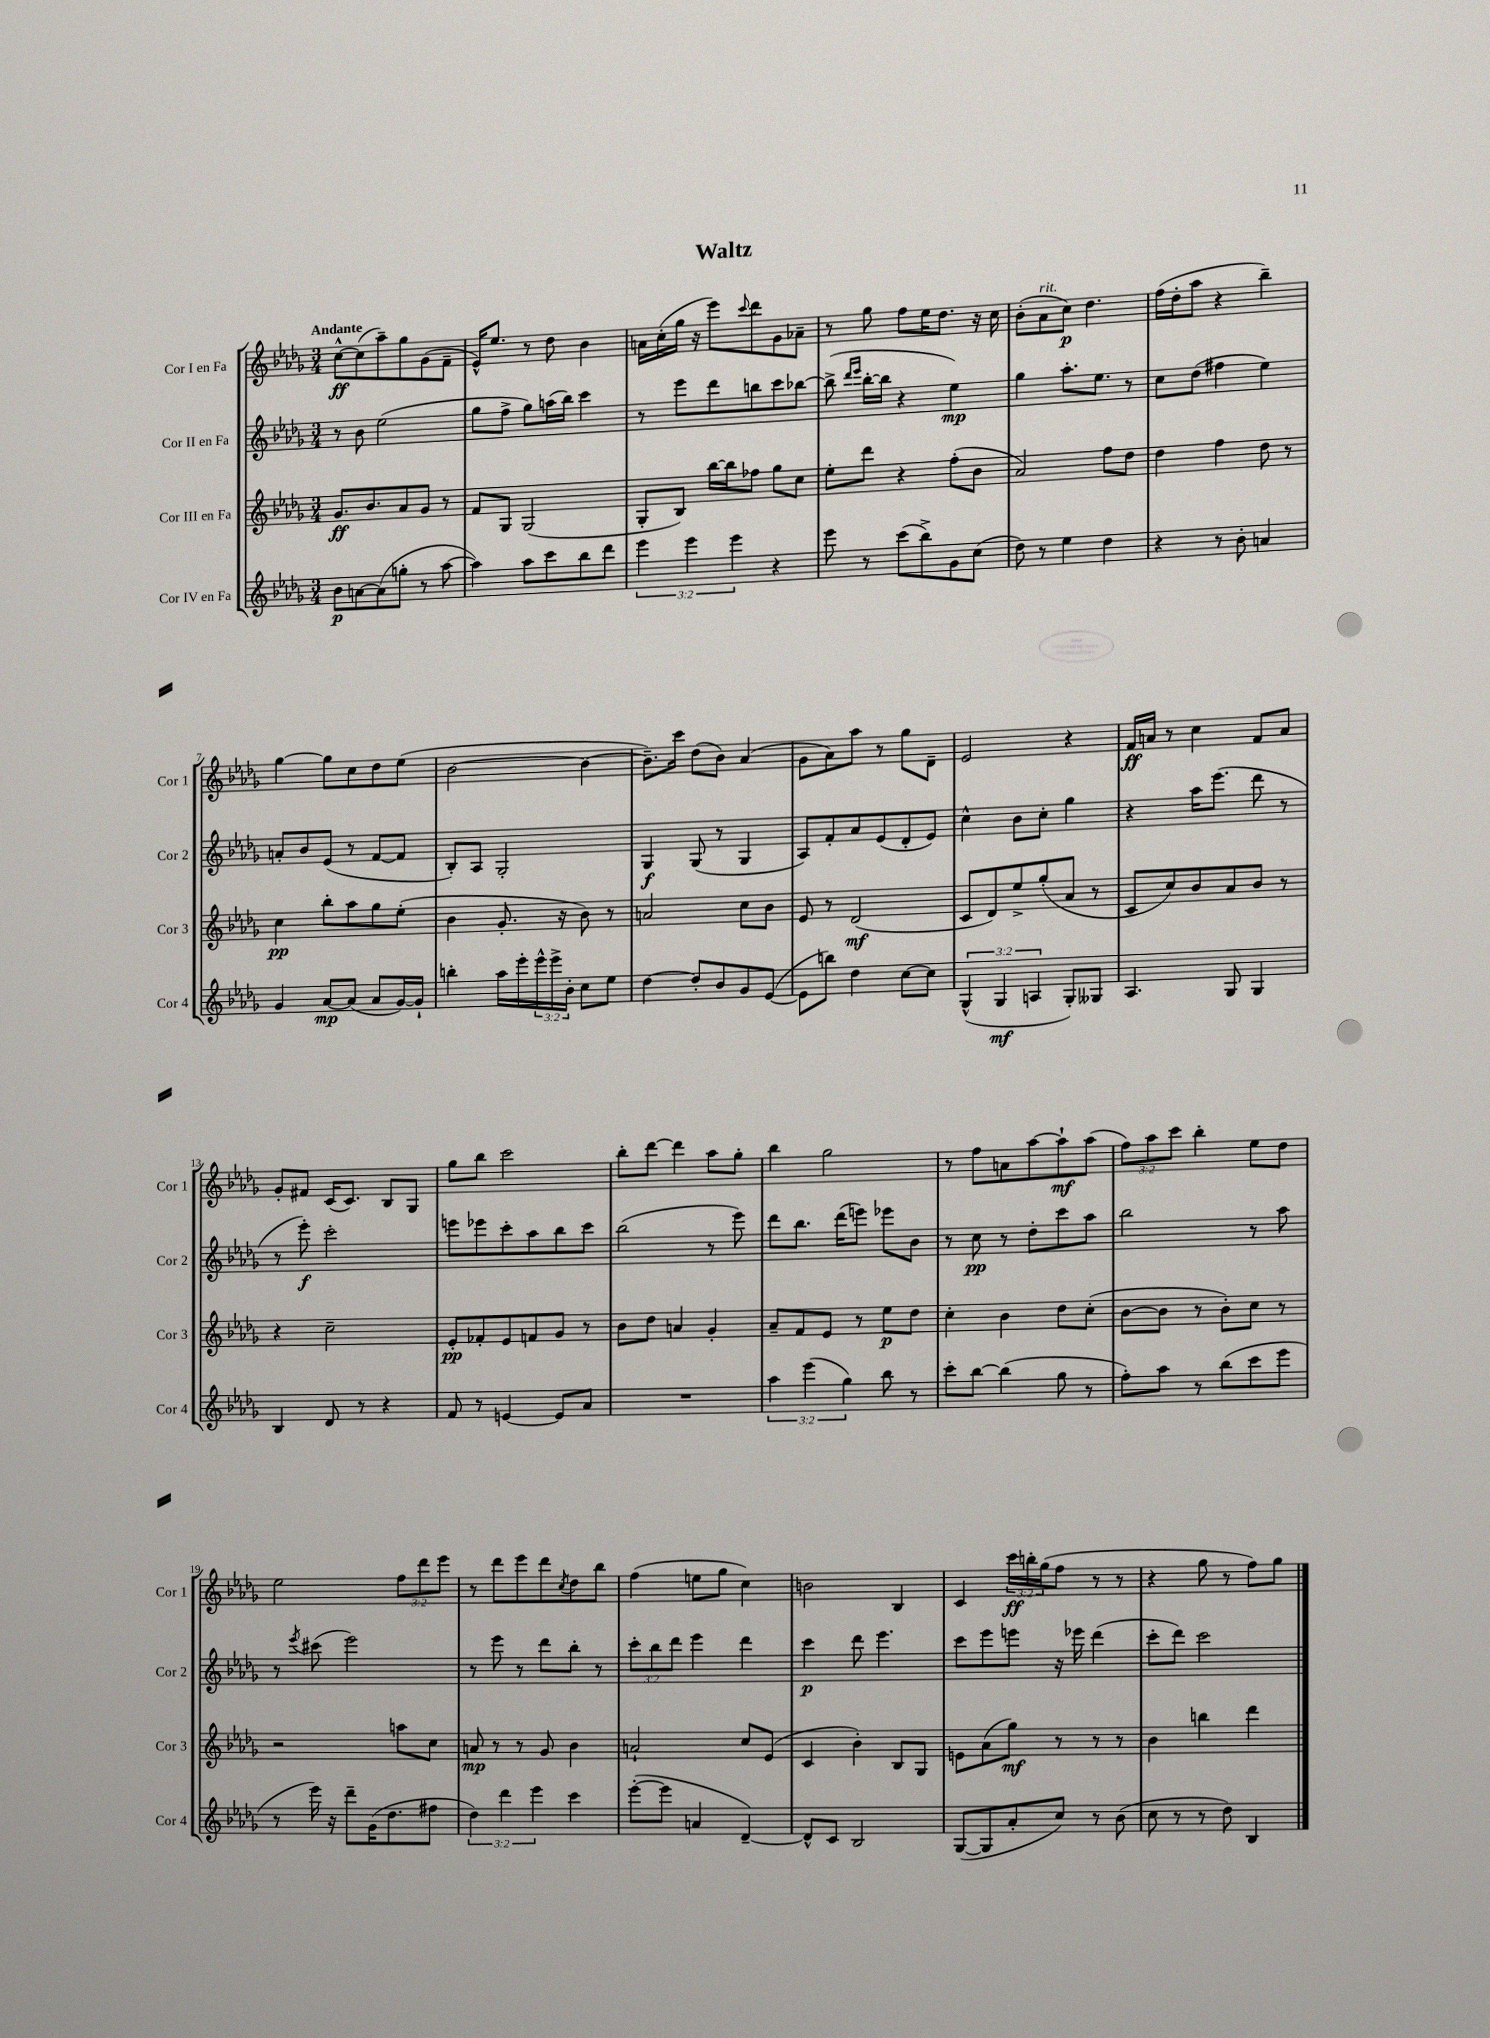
\header { title = "Waltz" }
<<
\new StaffGroup <<
\new Staff = "s0" \with { instrumentName = "Cor I en Fa" shortInstrumentName = "Cor 1" } {
    \clef treble \key des \major \numericTimeSignature \time 3/4 \override Staff.TupletNumber.text = #tuplet-number::calc-fraction-text \tempo "Andante"
    c''8~-^\ff c''8( aes''8--) ges''8 ges'8( f'8-- |
    ees'16-^) ees''8. r8 des''8 bes'4 |
    a'16 c''16-.( ges''16 r16 ees'''8) \appoggiatura { c'''8 } des'''8 ges'8 aes'8-- |
    r8 ges''8 f''8 ees''16 des''8. r16 c''16 |
    bes'8-.( aes'8^\markup { \italic "rit." } c''8\p) des''4. |
    f''16( des''16-. aes''8 r4 bes''4--) |
    ges''4~ ges''8 c''8 des''8 ees''8( |
    bes'2~ bes'4~ |
    bes'8.--) c'''16 des''8( bes'8) aes'4( |
    ges'8 aes'8) aes''8 r8 ges''8 des'8-- |
    ees'2 r4 |
    f'16\ff a'16 r8 c''4 f'8 a'8 |
    ges'8-. fis'8 c'16( c'8.) bes8 ges8 |
    ges''8 bes''8 c'''2 |
    bes''8-. des'''8~ des'''4 aes''8 ges''8-. |
    bes''4 ges''2 |
    r8 f''8 a'8 aes''8~ aes''8-!\mf aes''8( |
    \tuplet 3/2 { f''8) aes''8 c'''8 } bes''4-. ees''8 des''8 |
    ees''2 \tuplet 3/2 { f''8 des'''8 ees'''8 } |
    r8 des'''8 ees'''8 des'''8 \acciaccatura { c''8 } des''8 bes''8 |
    f''4( e''8 ges''8 c''4) |
    b'2 bes4 |
    c'4 \tuplet 3/2 { c'''16\ff b''16-. ges''16( } f''8 r8 r8 |
    r4 ges''8 r8 f''8) ges''8 \bar "|." |
}
\new Staff = "s1" \with { instrumentName = "Cor II en Fa" shortInstrumentName = "Cor 2" } {
    \clef treble \key des \major \numericTimeSignature \time 3/4 \override Staff.TupletNumber.text = #tuplet-number::calc-fraction-text
    r8 bes'8 ees''2( |
    ges''8 f''8-> ges''8) a''16( bes''16) c'''4 |
    r8 ees'''8 des'''8 b''8 c'''8 bes''8~ |
    bes''8->( \grace { des'''16 ees'''16 } bes''16~-. bes''16 r4 ees''4\mp) |
    ges''4 aes''8.-. ees''8. r8 |
    c''8 des''8( fis''4 ees''4) |
    a'8-. bes'8 ees'8( r8 f'8~ f'8 |
    bes8-.) aes8 ges2-. |
    ges4\f ges8( r8 ges4 |
    aes8) f'8-. aes'8 ees'8( des'8-. ees'8) |
    c''4-^ bes'8 c''8-. ges''4 |
    r4 aes''16 ees'''8.( des'''8 r8 |
    r8 ees'''8-.\f) c'''2-. |
    e'''8 ees'''8 c'''8-. aes''8 bes''8 c'''8 |
    bes''2( r8 ees'''8) |
    des'''8 bes''8. des'''16( e'''8) ees'''8 bes'8 |
    r8 c''8\pp r8 des''8-. c'''8 aes''8 |
    bes''2 r8 aes''8 |
    r8 \acciaccatura { ees'''8 } cis'''8( ees'''2) |
    r8 ees'''8 r8 des'''8 bes''8-. r8 |
    \tuplet 3/2 { c'''8-. bes''8 des'''8 } ees'''4 des'''4 |
    c'''4\p des'''8 ees'''4. |
    c'''8 ees'''8 e'''8 r16 ees'''16 des'''4( |
    c'''8-. des'''8) c'''2 \bar "|." |
}
\new Staff = "s2" \with { instrumentName = "Cor III en Fa" shortInstrumentName = "Cor 3" } {
    \clef treble \key des \major \numericTimeSignature \time 3/4
    ges'8.\ff bes'8. aes'8 ges'8 r8 |
    f'8 ges8 ges2( |
    ges8-. bes8) bes''16~ bes''16 fes''8 ges''8 c''8 |
    ees''8-. des'''8 r4 f''8-.( bes'8 |
    aes'2) f''8 des''8 |
    des''4 f''4 des''8 r8 |
    c''4\pp bes''8-. aes''8 ges''8 ees''8-.( |
    bes'4 ges'8.-. r16 bes'8) r8 |
    a'2 c''8 bes'8 |
    ees'8 r8 des'2\mf( |
    c'8 des'8) ees''8-> ges''8-.( aes'8 r8 |
    c'8 c''8) bes'8 aes'8 bes'8 r8 |
    r4 c''2-- |
    ees'8-.\pp fes'8-. ees'8 f'8 ges'8 r8 |
    bes'8 des''8 a'4 ges'4-. |
    aes'8-- f'8 ees'8 r8 ees''8\p des''8 |
    c''4-. bes'4 des''8 c''8-.( |
    bes'8~ bes'8 r8 bes'8-.) c''8 r8 |
    r2 a''8 c''8 |
    a'8\mp r8 r8 ges'8 bes'4 |
    a'2-! c''8 ees'8( |
    c'4 bes'4-.) bes8 ges8 |
    e'8 aes'8( ges''8\mf) r8 r8 r8 |
    bes'4 b''4 des'''4 \bar "|." |
}
\new Staff = "s3" \with { instrumentName = "Cor IV en Fa" shortInstrumentName = "Cor 4" } {
    \clef treble \key des \major \numericTimeSignature \time 3/4 \override Staff.TupletNumber.text = #tuplet-number::calc-fraction-text
    bes'8\p a'8~ a'8( g''8-. r8 aes''8~ |
    aes''4) aes''8 c'''8 bes''8 des'''8 |
    \tuplet 3/2 { ees'''4 ees'''4 ees'''4 } r4 |
    ees'''8 r8 c'''8( bes''8->) ges'8 c''8( |
    des''8) r8 ees''4 des''4 |
    r4 r8 bes'8-. a'4 |
    ges'4 aes'8~\mp aes'8( aes'8 ges'16~) ges'16-! |
    b''4-. aes''16 ees'''16-. \tuplet 3/2 { ees'''16-^ ees'''16-> bes'16-. } c''8 ees''8 |
    des''4~ des''8-. bes'8 ges'8 ees'8~( |
    ees'8 b''8) des''4 c''8~ c''8 |
    \tuplet 3/2 { ges4-^( ges4\mf a4 } ges8-.) geses8 |
    aes4. ges8 ges4 |
    bes4 des'8 r8 r4 |
    f'8 r8 e'4~ e'8 aes'8 |
    R2. |
    \tuplet 3/2 { aes''4 ees'''4( ges''4) } bes''8 r8 |
    c'''8-. bes''8~ bes''4( ges''8 r8 |
    f''8-.) aes''8 r8 bes''8( c'''8 ees'''8 |
    r8 ees'''16) r16 des'''8-- ges'16( des''8. fis''8 |
    \tuplet 3/2 { des''4) des'''4 ees'''4 } c'''4 |
    ees'''8~-.( ees'''8 a'4 des'4~--) |
    des'8-^ c'8 bes2 |
    ges8~( ges8 aes'8-. c''8) r8 bes'8( |
    c''8 r8 r8 des''8) bes4 \bar "|." |
}
>>
>>
